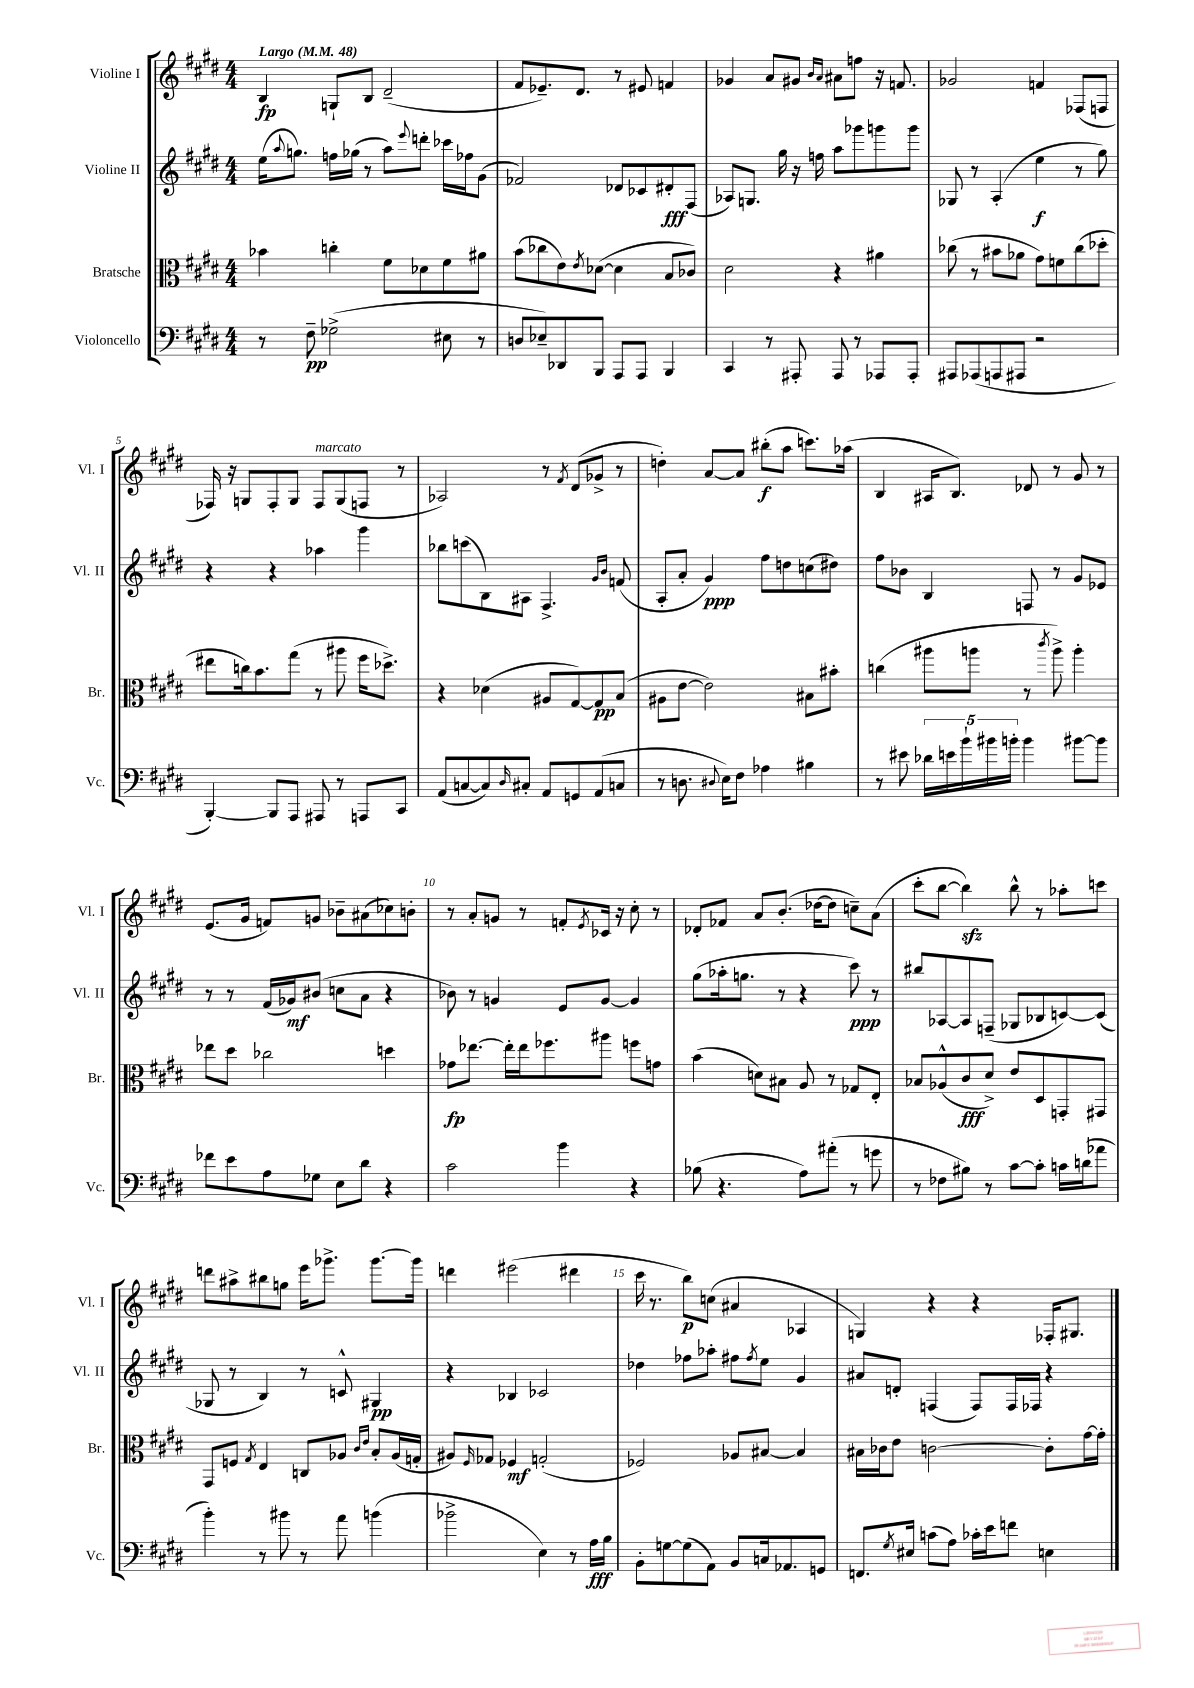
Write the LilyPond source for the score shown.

<<
\new StaffGroup <<
\new Staff = "s0" \with { instrumentName = "Violine I" shortInstrumentName = "Vl. I" } {
    \clef treble \key e \major \numericTimeSignature \time 4/4 \tempo "Largo" 4 = 48
    b4\fp g8-! b8 dis'2--( |
    fis'8 ees'8.--) dis'8. r8 eis'8 f'4 |
    ges'4 a'8 gis'8 \grace { b'16 a'16 } ais'8 f''8 r16 f'8. |
    ges'2 f'4 fes8( f8 |
    fes16) r16 g8 fes8-. g8 fes8^\markup { \italic "marcato" } g8( f8 r8 |
    aes2) r8 \acciaccatura { fis'8 } dis'8( ges'8-> r8 |
    d''4-.) a'8~ a'8 bis''8-.\f( a''8 c'''8.) aes''16( |
    b4 ais16 b8.) des'8 r8 gis'8 r8 |
    e'8.( gis'16 f'8) g'8 bes'8-- ais'8( ces''8) b'8-. |
    r8 a'8-. g'8 r8 f'8-. \acciaccatura { e'8 } ces'16 r16 cis''8-. r8 |
    des'8-. fes'8 a'8 b'8.-.( des''16~ des''8 c''8--) a'8( |
    cis'''8-. b''8~ b''4\sfz) b''8-^ r8 aes''8-. c'''8 |
    d'''8 ais''8-> bis''8 g''8 e'''16 ges'''8.-> ges'''8.~ ges'''16 |
    d'''4 eis'''2( dis'''4 |
    cis'''16 r8. b''8\p) c''8( ais'4 aes4 |
    g4) r4 r4 fes16-. gis8. \bar "|." |
}
\new Staff = "s1" \with { instrumentName = "Violine II" shortInstrumentName = "Vl. II" } {
    \clef treble \key e \major \numericTimeSignature \time 4/4
    e''16( \appoggiatura { a''8 } g''8.) f''16 ges''16( r8 a''8) \appoggiatura { e'''8 } d'''8-. ces'''16 fes''16 gis'8( |
    fes'2) des'8 ces'8 dis'8-.\fff fis8( |
    aes8) g8. gis''16 r16 f''16 a''8 ges'''8 g'''8 g'''8 |
    ges8 r8 a4-.( e''4\f r8 gis''8) |
    r4 r4 aes''4 gis'''4 |
    bes''8 c'''8( b8) ais8 fis4.-> \grace { gis'16 b'16 } f'8( |
    a8-. a'8-. gis'4\ppp) fis''8 d''8 c''8( dis''8) |
    fis''8 bes'8 b4 f8 r8 gis'8 ees'8 |
    r8 r8 fis'16( ges'16\mf) bis'8( c''8 a'8 r4 |
    bes'8) r8 g'4 e'8 g'8~ g'4 |
    gis''8( aes''16-. g''8. r8 r4 cis'''8\ppp) r8 |
    bis''8 aes8~ aes8 f8--( ges8 bes8 c'8~) c'8( |
    ges8 r8 b4) r8 c'8-^ gis4\pp |
    r4 bes4 ces'2 |
    des''4 fes''8 aes''8-. fis''8 \acciaccatura { fis''8 } e''8 gis'4 |
    ais'8 d'8-. f4( f8) f16 fes16 r4 \bar "|." |
}
\new Staff = "s2" \with { instrumentName = "Bratsche" shortInstrumentName = "Br." } {
    \clef alto \key e \major \numericTimeSignature \time 4/4
    bes'4 c''4-. fis'8 des'8 fis'8 ais'8 |
    b'8( ces''8 e'8) \acciaccatura { e'8 } des'8~( des'4 b8 ces'8) |
    dis'2 r4 ais'4 |
    ces''8( r8 bis'8 aes'8 gis'8) f'8 ces''8( des''8-. |
    eis''8 c''16) b'8. gis''8( r8 ais''8 fis''16 des''8.->) |
    r4 des'4( ais8 gis8~) gis8\pp b8( |
    ais8 e'8~ e'2) bis8 bis'8-. |
    c''4( ais''8 a''8 r8 \acciaccatura { cis'''8 } a''8->) a''4-. |
    ees''8 dis''8 ces''2 d''4 |
    ges'8\fp ees''8.~ ees''16-. ees''16 fes''8. ais''8 f''8 g'8 |
    b'4( d'8) bis8 a8 r8 ges8 e8-. |
    bes8 aes8-^( cis'8\fff dis'8->) e'8 dis8 g,8-. gis,8 |
    gis,8 f8 \acciaccatura { gis8 } e4 c8 aes8 \grace { cis'16 e'16 } b8-. aes16( g16-. |
    ais8) \grace { fis16 } ges8 fes4\mf g2-.( |
    fes2) aes8 bis8~ bis4 |
    bis16 ces'16 e'8 c'2~ c'8-. gis'16~ gis'16-. \bar "|." |
}
\new Staff = "s3" \with { instrumentName = "Violoncello" shortInstrumentName = "Vc." } {
    \clef bass \key e \major \numericTimeSignature \time 4/4
    r8 fis8--\pp ges2->( eis8 r8 |
    d8 ees8--) des,8 b,,8 a,,8 a,,8 b,,4 |
    cis,4 r8 ais,,8-. ais,,8 r8 aes,,8 aes,,8-. |
    ais,,8 aes,,8( a,,8 ais,,8 r2 |
    b,,4~-.) b,,8 a,,8 ais,,8 r8 a,,8 cis,8 |
    a,8( c8~ c8) \grace { dis16 } cis8-. a,8 g,8 a,8( c8 |
    r8 d8. \appoggiatura { dis8 } e16) fis8 aes4 bis4 |
    r8 eis'8 \tuplet 5/4 { des'16 e'16 b'16-! bis'16 b'16-. } b'4 bis'8~ bis'8 |
    fes'8 e'8 a8 ges8 e8 dis'8 r4 |
    cis'2 b'4 r4 |
    bes8( r4. a8) ais'8-.( r8 g'8 |
    r8 fes8 bis8) r8 cis'8~ cis'8-. c'16 d'16( aes'8 |
    b'4-.) r8 bis'8 r8 a'8 b'4( |
    bes'2-> e4) r8 a16\fff b16 |
    b,8-. g8~ g8( a,8) b,8 c16 aes,8. g,8 |
    f,8. \acciaccatura { gis8 } eis16 c'8( a8) ces'16-. e'16 f'8 e4 \bar "|." |
}
>>
>>
\layout { \context { \Score \override BarNumber.break-visibility = ##(#f #t #t) barNumberVisibility = #(every-nth-bar-number-visible 5) } }
